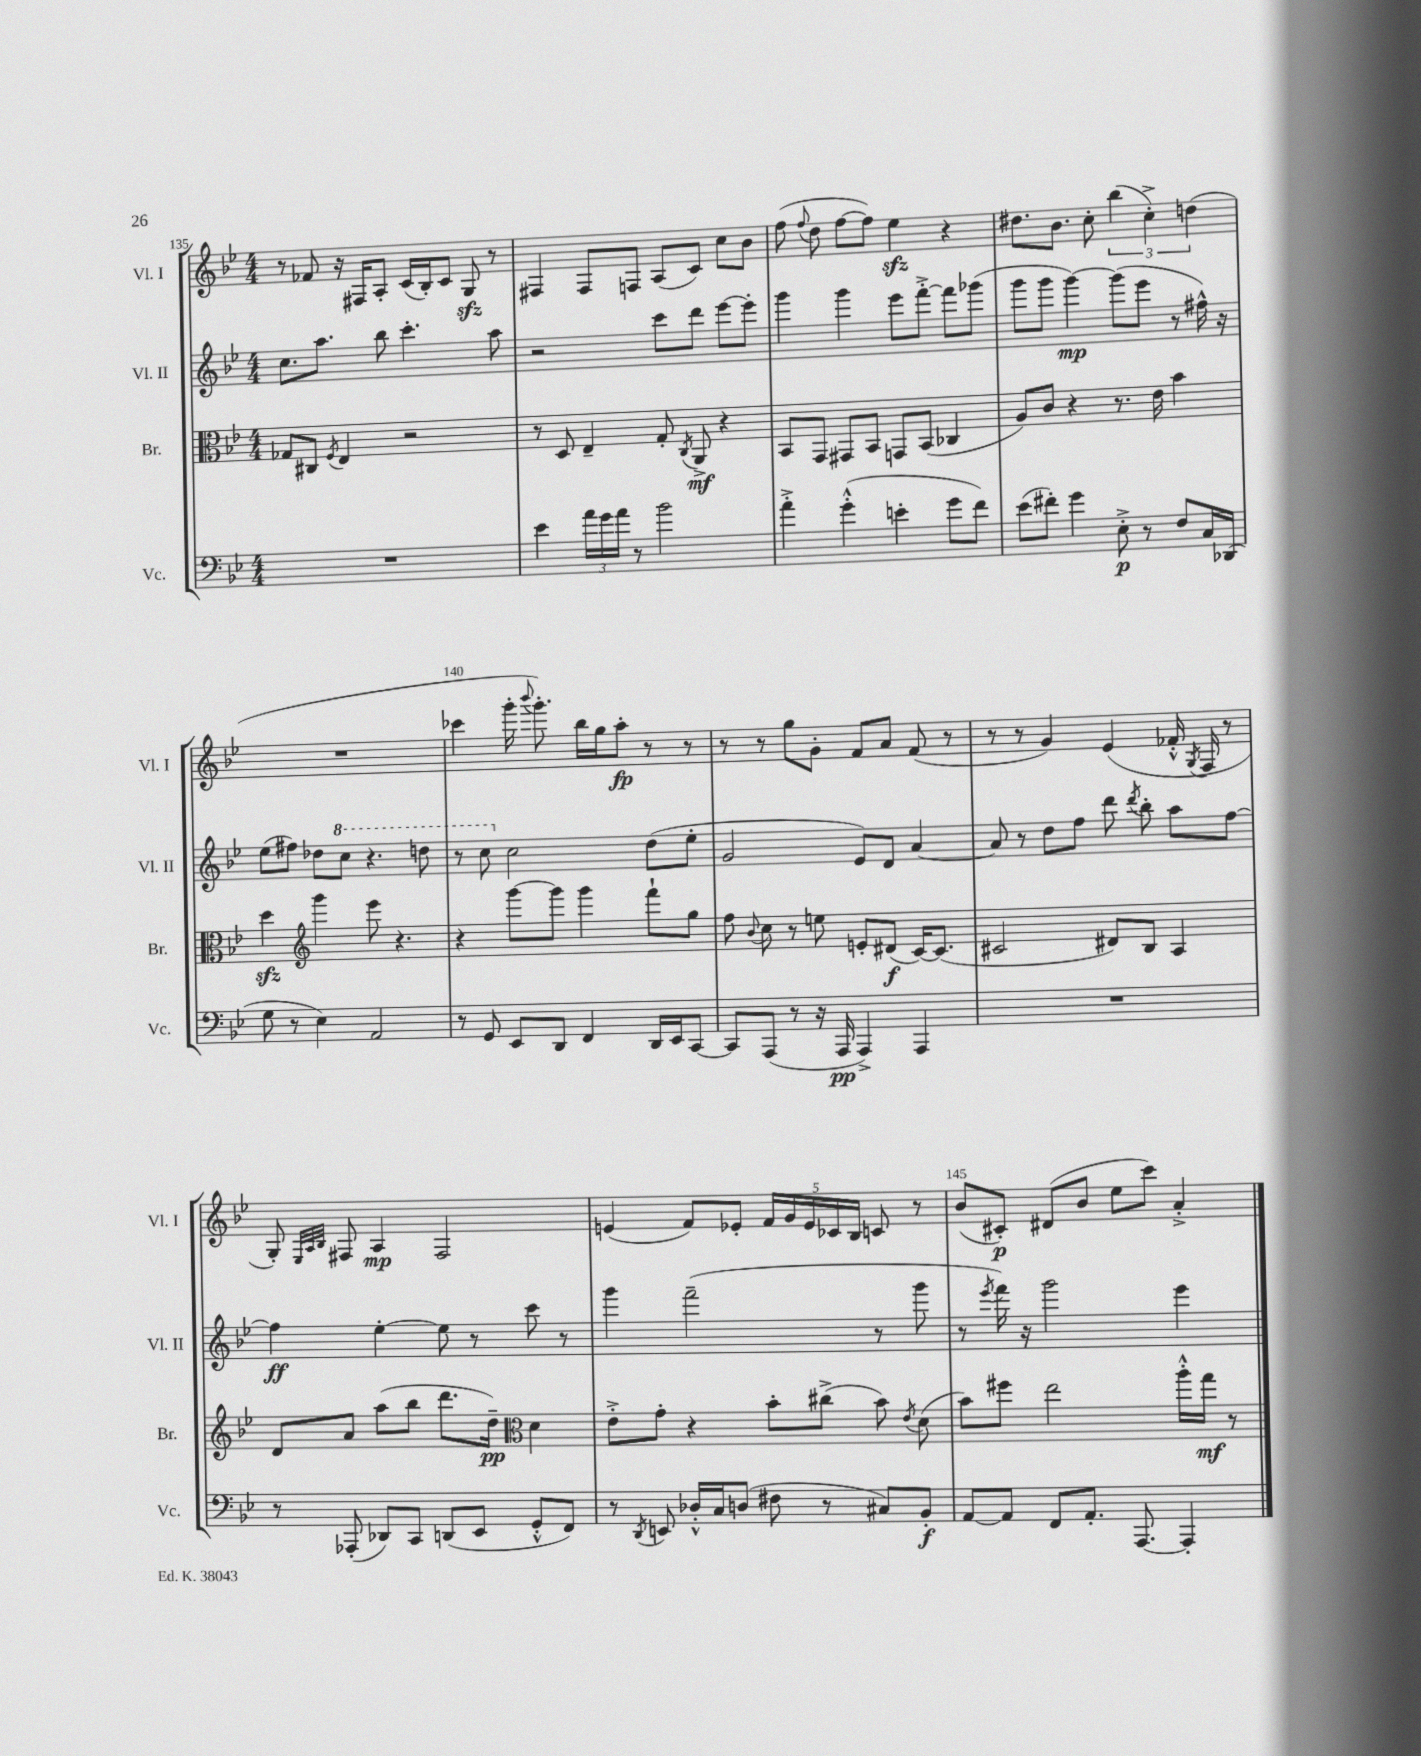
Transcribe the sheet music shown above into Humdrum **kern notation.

**kern	**kern	**kern	**kern
*staff4	*staff3	*staff2	*staff1
*clefF4	*clefC3	*clefG2	*clefG2
*k[b-e-]	*k[b-e-]	*k[b-e-]	*k[b-e-]
*M4/4	*M4/4	*M4/4	*M4/4
1r	8G-	8.cc	8r
.	8C#	.	8f-
.	.	8.aa	.
.	8qF	.	.
.	4E-	.	16r
.	.	.	16F#
.	.	8bb-	8A'
.	2r	4.ccc'	(16c
.	.	.	16B-')
.	.	.	8c
.	.	.	8G
.	.	8aa	8r
=	=	=	=
4e-	8r	2r	4F#
.	8D	.	.
24a	4E-~	.	8F#
24g	.	.	.
24a	.	.	.
8r	.	.	8F
2b-	8G'	8ccc	(8A
.	8qC	.	.
.	8AA^	8ddd	8c)
.	4r	[8eee-	8cc
.	.	8eee-']	8b-
=	=	=	=
4a'^	8BB-	4ggg	(8ff
.	.	.	8qqff
.	8GG	.	8dd
(4g'^^	8GG#	4ggg	[8ff
.	8BB-	.	8ff])
4e'	8GG	8eee-	4ee-
.	(8BB-	[8fff'^	.
8g	4C-	8fff]	4r
8f)	.	(8ggg-	.
=	=	=	=
(8e-	8A)	8ggg	8.dd#
8f#')	8c	8ggg	.
.	.	.	8.b-
4g	4r	[4ggg)	.
.	.	.	8cc'
8E-'^	8.r	(8ggg]	(6bb-
8r	.	8eee-	.
.	.	.	6cc'^)
.	16e-	.	.
8F	4b-	8r	.
.	.	.	(6dd
16C	.	16ff#^^)	.
(16DD-	.	16r	.
=	=	=	=
8G	4dd	(8ee-	1r
8r	.	8ff#)	.
*	*clefG2	*	*
4E-)	4ggg	8dd-	.
.	.	8ccc	.
2AA	8eee-	4.r	.
.	4.r	.	.
.	.	8ddd	.
=	=	=	=
8r	4r	8r	4ccc-
8GG	.	8ccc	.
8EE-	[8ggg	2cc	16ggg'
.	.	.	8qqbbb-
.	.	.	8.ggg')
8DD	8ggg]	.	.
4FF	4ggg	.	16bb-
.	.	.	16gg
.	.	.	8aa'
16DD	8fff`	(8dd	8r
16EE-	.	.	.
[8CC	8gg	8ee-'	8r
=	=	=	=
8CC]	8ff	2g	8r
.	8qqb-	.	.
(8AAA	8cc	.	8r
8r	8r	.	8gg
16r	8ee	.	8g'
16AAA	.	.	.
4AAA^)	8e'	8e-)	8f
.	(8d#	8d	8a
4AAA	[16c)	[4a	(8f
.	(8.c]	.	.
.	.	.	8r
=	=	=	=
1r	2c#	8a]	8r
.	.	8r	8r
.	.	8dd	4g)
.	.	8ff	.
.	8d#)	8ddd	(4e-
.	.	8qddd	.
.	8B-	8bb-'	.
.	4A	8aa	16f-'^^
.	.	.	8qG
.	.	.	16F
.	.	[8ff	8r
=	=	=	=
8r	8d	4ff]	8G')
.	.	.	32qqE-
.	.	.	32qqA
.	.	.	32qqB-
(8AAA-'	8a	.	8F#
8DD-)	(8aa	[4ee-'	4A
8CC	8bb-	.	.
(8DD	8.ddd	8ee-]	2F#
8EE-	.	8r	.
.	16dd~)	.	.
*	*clefC3	*	*
8GG'^^	4d	8ccc	.
8FF)	.	8r	.
=	=	=	=
8r	8e-'^	4ggg	(4e
8qDD	.	.	.
8EE	8g'	.	.
16D-'^^	4r	(2fff~	8f)
16C	.	.	.
(8D	.	.	8e-'
8F#	8b-'	.	20f
.	.	.	20g
.	.	.	20e-
8r	(8cc#^	.	.
.	.	.	20c-
.	.	.	20B-
8C#)	8b-)	8r	8c
.	8qe-	.	.
8BB-'	(8d	8ggg	8r
=	=	=	=
[8AA	8b-)	8r	(8b-
.	.	8qeee-	.
8AA]	8ff#	16fff)	8c#')
.	.	16r	.
8FF	2ee-	2ggg	(8d#
8.AA'	.	.	8b-
.	.	.	8ee-
[8.AAA	.	.	.
.	.	.	8ccc)
4AAA']	16aa'^^	4eee-	4a'^
.	16gg	.	.
.	8r	.	.
==	==	==	==
*-	*-	*-	*-
